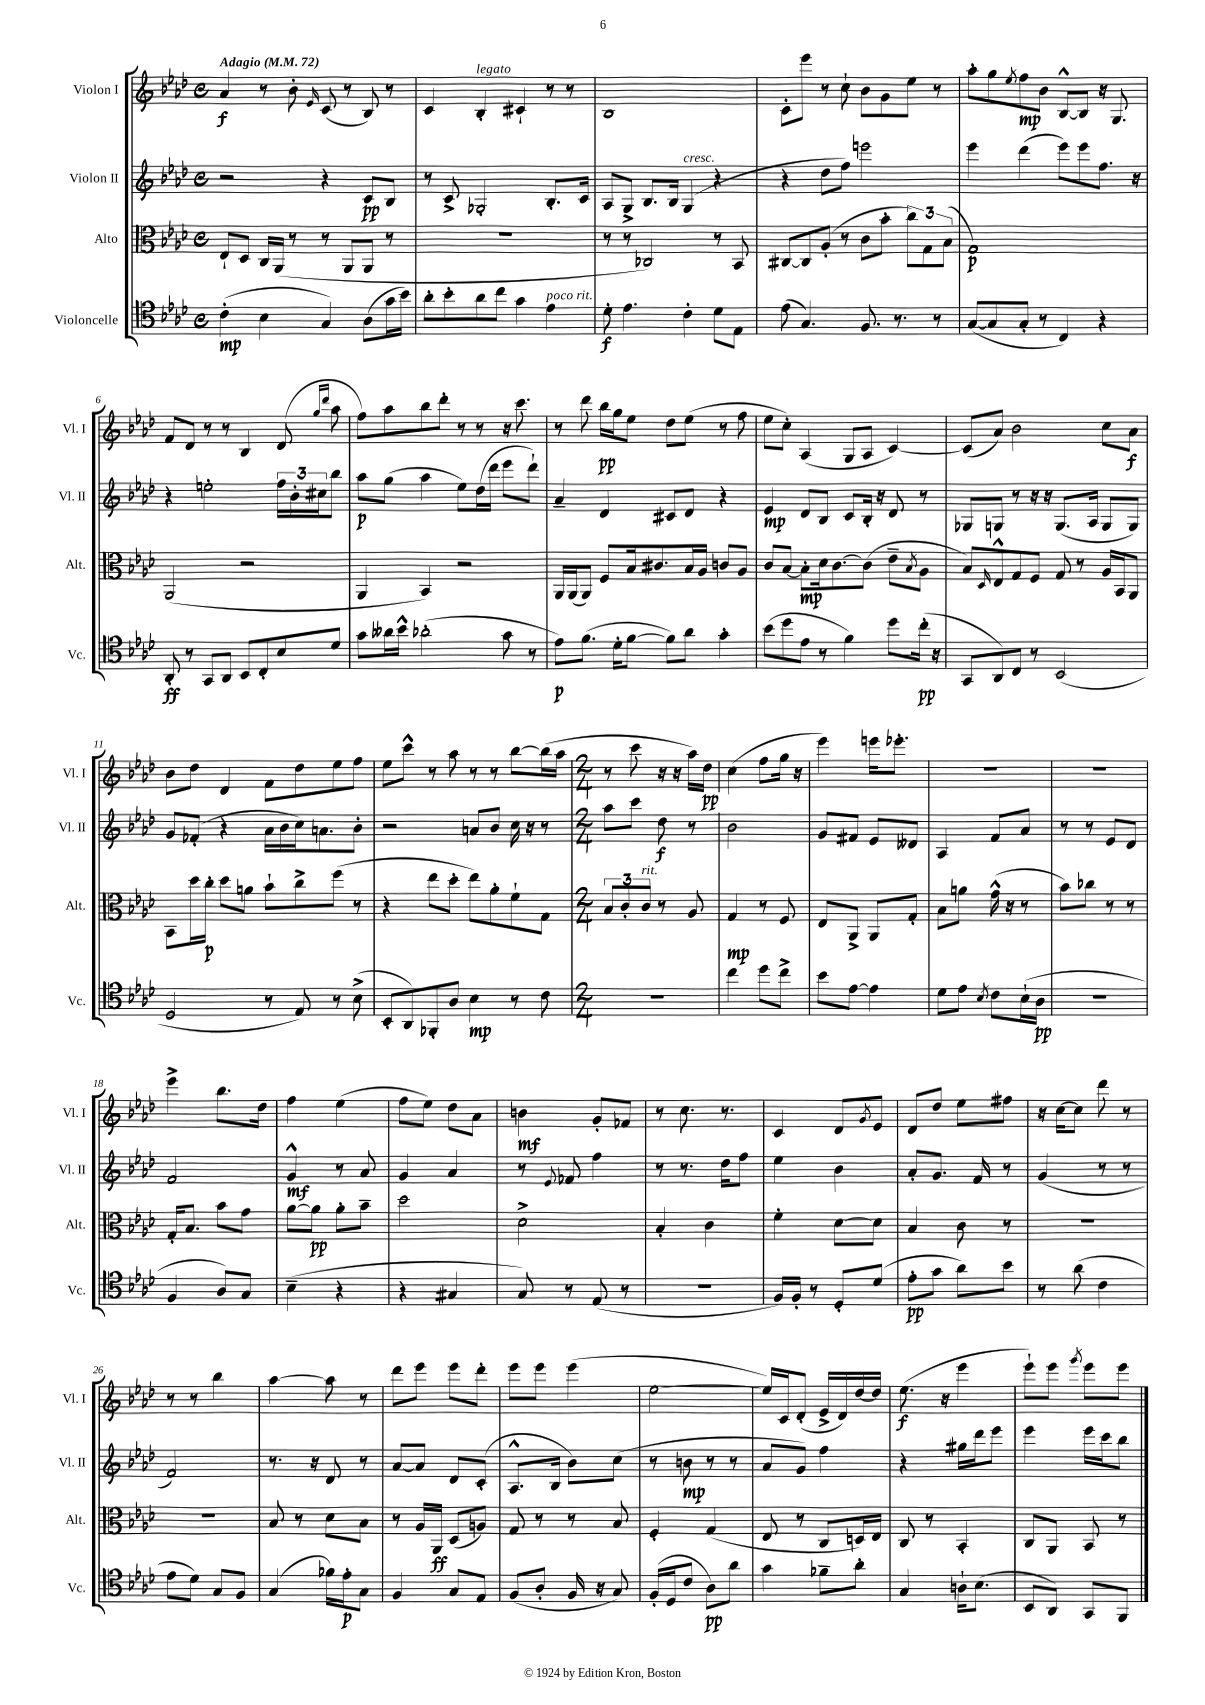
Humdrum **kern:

**kern	**kern	**kern	**kern
*staff4	*staff3	*staff2	*staff1
*clefC4	*clefC3	*clefG2	*clefG2
*k[b-e-a-d-]	*k[b-e-a-d-]	*k[b-e-a-d-]	*k[b-e-a-d-]
*M4/4	*M4/4	*M4/4	*M4/4
*met(c)	*met(c)	*met(c)	*met(c)
*MM72	*MM72	*MM72	*MM72
(4c'	8E-`	2r	4a-
.	8D-	.	.
4B-	16C	.	8r
.	(16AA-	.	.
.	8r	.	8b-'
.	.	.	16qqe-
4G)	8r	4r	(8c
.	8AA-	.	8r
(8A-	8AA-	8c	8B-)
16g	8r	8B-	8r
16b-)	.	.	.
=	=	=	=
8a-'	1r	8r	4c
8b-'	.	8c^	.
8a-	.	2G-'	4B-'
8cc	.	.	.
4g	.	.	4c#`
4e-	.	8.B-'	8r
.	.	.	8r
.	.	16c	.
=	=	=	=
8d-'	8r	8A-	1B-
4.e-	8r	8G^	.
.	2C-)	8.B-	.
.	.	16B-	.
4c'	.	(4G	.
8d-	8r	4r	.
8E-	8BB-	.	.
=	=	=	=
(8e-	[8C#	4r	8c'
4.G)	8C#]	.	8eee-
.	(8A-'	8dd-	8r
.	8r	8ff)	8cc`
8.F	8c	2eee	8b-
.	8b-'	.	8g
8.r	.	.	.
.	12cc)	.	8ee-
.	12G	.	.
8r	.	.	8r
.	(12B-	.	.
=	=	=	=
([8G	1G)	4eee-	8aa-'
8G]	.	.	8gg
.	.	.	8qee-
8G'	.	(4ddd-	8ff
8r	.	.	8b-
4C)	.	8eee-)	[8B-^^
.	.	8eee-	8B-]
4r	.	8.ff	16r
.	.	.	8.G
.	.	16r	.
=	=	=	=
8AA-'	(2AA-	4r	8f
8r	.	.	8d-
8GG	.	2ee'	8r
8AA-	.	.	8r
8BB-	2r	.	4B-
8C'	.	.	.
8B-	.	24ff	(8d-
.	.	24b-'	.
.	.	24cc#	.
.	.	.	16qqgg
.	.	.	16qqddd-
8d-	.	8bb-	8aa-
=	=	=	=
8g	4AA-	8aa-	8ff)
16a--	.	(8gg	8aa-
16b-^^	.	.	.
(2a-'	4BB-)	4aa-	8bb-
.	.	.	8ddd-'
.	2r	8ee-)	8r
.	.	(16dd-	8r
.	.	16ddd-	.
8g	.	8eee-	16r
.	.	.	8.ccc
8r	.	8ddd-`)	.
=	=	=	=
8e-)	16AA-	4a-~	8r
.	(16AA-	.	.
(8.f	8AA-)	.	8ddd-
.	8F	4d-	16bb-
16d-'	.	.	16gg
[8f	16B-	.	8ee-
.	8.c#	.	.
8f])	.	8c#	8dd-
8a-	16B-	8d-	(8ee-
.	16A-	.	.
4g'	8c	4r	8r
.	8A-	.	8ff
=	=	=	=
(8b-	8c	4e-	8ee-
8dd-	[8B-	.	8cc')
8e-	8B-']	8d-	(4A-
8r	16d-	8B-	.
.	[8.c	.	.
4f)	.	8c	8G
.	(8c]	16B-'	8A-
.	.	16r	.
8dd-	8e-~	8d-	[4c)
.	8qB-	.	.
(16cc'	8A-	8r	.
16r	.	.	.
=	=	=	=
8GG	8B-)	8G-	(8c]
.	16qqD-	.	.
8AA-)	8E-^^	8G	8a-)
8C	8G	8r	2b-
8r	8F	16r	.
.	.	16r	.
(2BB-	8G	(8.G	.
.	8r	.	.
.	.	16A-	.
.	16A-	8G	8cc
.	16BB-	.	.
.	8AA-	8G)	8a-
=	=	=	=
2D-	8BB-	8g	8b-
.	16dd-	(8f-'	8dd-
.	16cc'	.	.
.	8dd-	4r	4d-
.	8a	.	.
8r	8b-`	16a-	8f
.	.	16b-	.
8E-)	8cc^	16cc)	8dd-
.	.	8.a	.
8r	(8ff	.	8ee-
(8B-^	8r	8b-'	8ff
=	=	=	=
8BB-'	4r	2r	8ee-
8AA-)	.	.	8ccc^^
8FF-'	8ee-	.	8r
8A-	8dd-'	.	8aa-
4B-	8ee-)	8a	8r
.	8a-'	8b-	8r
8r	8f`	16cc	[8bb-
.	.	16r	.
8c	8G	8r	(16bb-]
.	.	.	16aa-
=	=	=	=
*M2/4	*M2/4	*M2/4	*M2/4
2r	12B-	8aa-	8r
.	12c'	.	.
.	.	8ccc	8ccc
.	12c	.	.
.	8r	8dd-	16r
.	.	.	16r
.	8A-	8r	16aa-)
.	.	.	16dd-
=	=	=	=
4cc	4G	2b-	(4cc
8dd-	8r	.	8ff
8cc^	8F	.	16gg
.	.	.	16r
=	=	=	=
8b-	8E-	8g	4eee-)
[8e-	8AA-^	8f#	.
4e-]	8AA-	8e-	16eee
.	.	.	8.eee-'
.	8G'	8d--	.
=	=	=	=
8d-	8B-	4A-	2r
8e-	8a	.	.
8qB-	.	.	.
8c	(16g^^	8f	.
.	16r	.	.
(16B-`	8r	8a-	.
16A-	.	.	.
=	=	=	=
2r	8b-)	8r	2r
.	8cc-	8r	.
.	8r	8e-	.
.	8r	8d-	.
=	=	=	=
4F	16G'	2f	4eee-^
.	8.B-	.	.
8A-)	8b-	.	8.bb-
8G	8g	.	.
.	.	.	16dd-
=	=	=	=
(4B-~	[8a-	4g^^	4ff
.	8a-]	.	.
4r	8a-'	8r	(4ee-
.	8b-~	8a-	.
=	=	=	=
4r	2dd-	4g	8ff
.	.	.	8ee-)
4G#	.	4a-	8dd-
.	.	.	8a-
=	=	=	=
8G)	2d-^	8r	4b
.	.	8qqe-	.
8r	.	8f-	.
(8E-	.	4ff	8g'
8r	.	.	8f-
=	=	=	=
2r	4B-'	8r	8r
.	.	8.r	8.cc
.	4c	.	.
.	.	16dd-	8.r
.	.	8ff	.
=	=	=	=
16F)	4f'	4ee-	4c
16F'	.	.	.
8r	.	.	.
8D-'	[8d-	4b-	8d-
.	.	.	8qg
(8d-	8d-]	.	8e-
=	=	=	=
8e-'	4B-	8a-'	8d-
8g	.	8.g	8dd-
8a-)	8c	.	8ee-
.	.	16f	.
8b-	8r	8r	8ff#
=	=	=	=
8r	2r	(4g	16r
.	.	.	[16cc
(8a-	.	.	8cc]
4c	.	8r	8ddd-
.	.	8r	8r
=	=	=	=
8e-	2r	2f)	8r
8d-)	.	.	8r
8G	.	.	4bb-
8F	.	.	.
=	=	=	=
(4G	8B-	8.r	[4aa-
.	8r	.	.
.	.	16r	.
16f-)	8d-	8d-	8aa-]
16e-'	.	.	.
8G	8B-	8r	8r
=	=	=	=
4F	8r	[8a-	8ddd-
.	16A-	8a-]	8eee-
.	16AA-	.	.
8G	(8D-	8d-	8eee-
8E-	8A)	(8c'	8ddd-'
=	=	=	=
(8F	8G	8.A-^^	8eee-
8A-'	8r	.	8eee-
.	.	16B-	.
16F	8r	8b-)	(4eee-
16r	.	.	.
8G)	8B-	(8cc	.
=	=	=	=
(16F'	4F'	8r	[2ee-
16D-	.	.	.
8c	.	8b	.
8A-)	(4G	8r	.
8a-	.	8r	.
=	=	=	=
4g	8E-	8a-	16ee-])
.	.	.	16c
.	8r	8g)	(8d-'
8f-~	8C	4ff	16e-^
.	.	.	16d-)
8a-'	16D)	.	[16dd-
.	16E-	.	16dd-]
=	=	=	=
4G	8C	4r	(8.ee-
.	8r	.	.
.	.	.	16r
16A`	4BB-'	16gg#	4eee-
(8.B-	.	16ddd-	.
.	.	8eee-	.
=	=	=	=
8BB-	8C	4eee-	8eee-`)
8AA-)	8AA-	.	8eee-
.	.	.	8qggg
8GG	8BB-	16eee-	8eee-
.	.	16ccc	.
8FF	8r	8bb-	8eee-
==	==	==	==
*-	*-	*-	*-
